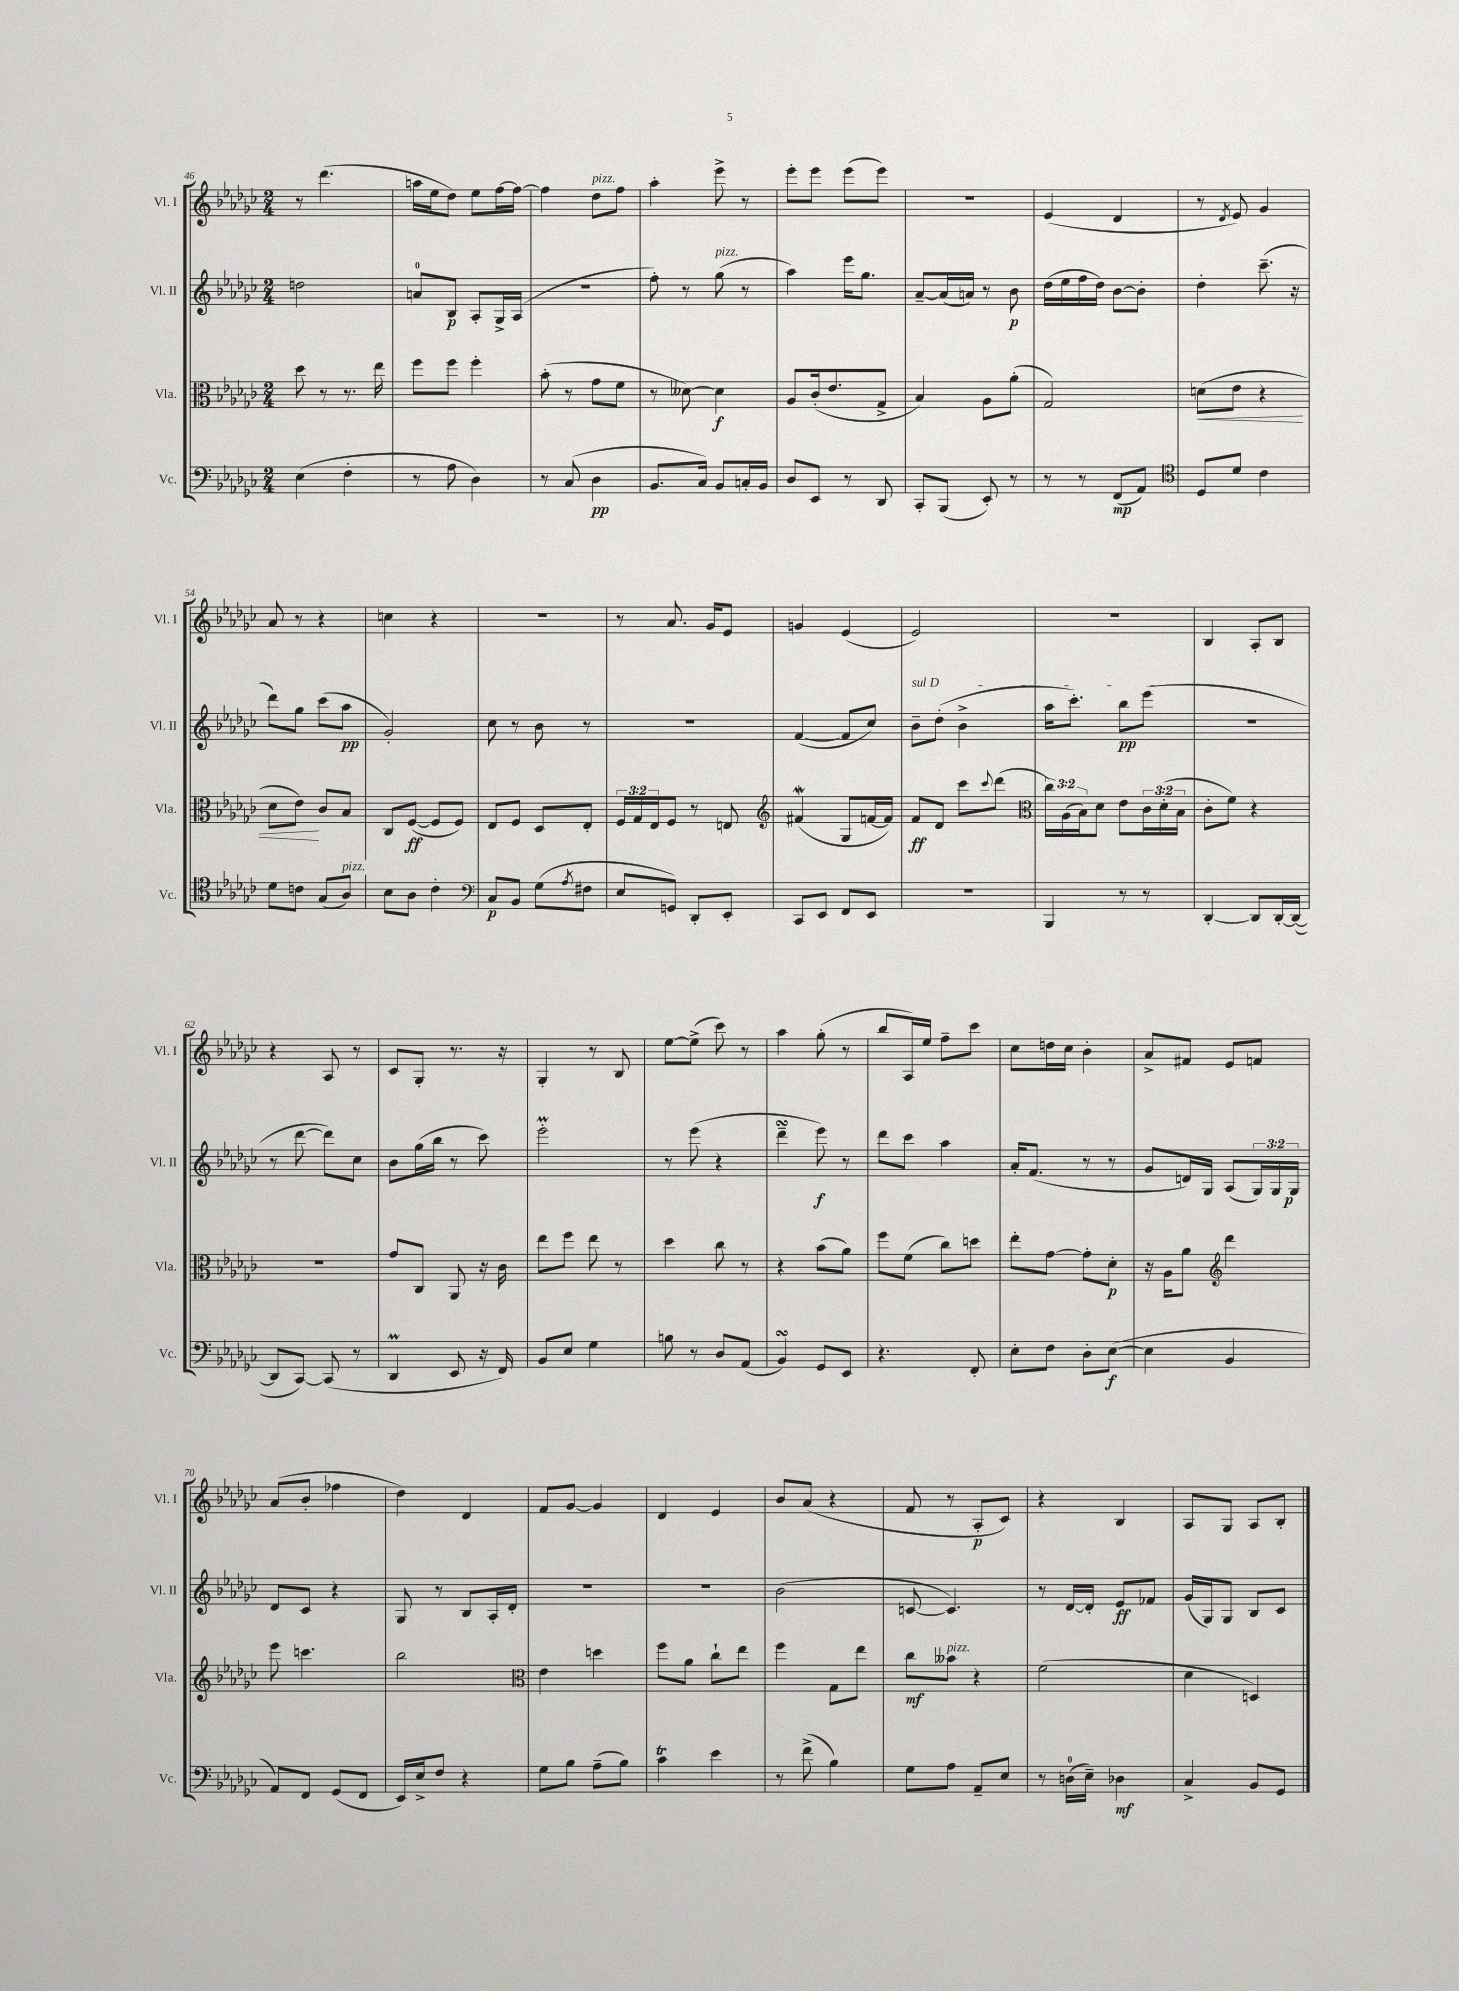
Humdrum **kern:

**kern	**kern	**kern	**kern
*staff4	*staff3	*staff2	*staff1
*clefF4	*clefC3	*clefG2	*clefG2
*k[b-e-a-d-g-c-]	*k[b-e-a-d-g-c-]	*k[b-e-a-d-g-c-]	*k[b-e-a-d-g-c-]
*M2/4	*M2/4	*M2/4	*M2/4
(4E-	8dd-	2dd	8r
.	8r	.	(4.ddd-
4F'	8.r	.	.
.	16ee-	.	.
=	=	=	=
8r	8ff	8a	16aa
.	.	.	16ee-
8A-	8ff	8B-	8dd-)
4D-)	4ff'	8A-'	8ee-
.	.	16G-^	[16ff
.	.	(16A-	16ff_
=	=	=	=
8r	(8b-'	2r	4ff]
(8C-	8r	.	.
4D-	8g-	.	8dd-
.	8f	.	8ff
=	=	=	=
8.BB-	8r	8ff')	4aa-'
.	[8d--)	8r	.
16C-)	.	.	.
8BB-	4d--]	(8gg-	8eee-^
16C'	.	8r	8r
16BB-	.	.	.
=	=	=	=
8D-	8A-	4aa-)	8eee-'
8EE-	(16c-'	.	8eee-
.	8.e-	.	.
8r	.	16eee-	(8eee-
.	.	8.gg-	.
8DD-	8G-^	.	8eee-)
=	=	=	=
8CC-'	4B-)	[8a-~	2r
(8BBB-	.	(16a-]	.
.	.	16a)	.
8EE-')	8A-	8r	.
8r	(8a-'	8b-	.
=	=	=	=
8r	2G-)	(16dd-	(4e-
.	.	16ee-	.
8r	.	16ff	.
.	.	16dd-)	.
(8FF	.	[8b-	4d-
8AA-)	.	8b-']	.
=	=	=	=
*clefC4	*	*	*
8D-	(8d	4dd-'	8r
.	.	.	8qd-
8d-	8e-	.	8e-)
4c-	4r	(8.ccc-~	4g-
.	.	16r	.
=	=	=	=
8d-	8d-	8ddd-)	8a-
8c	8e-)	8gg-	8r
(8G-	8c-	(8ccc-	4r
8A-)	8B-	8aa-	.
=	=	=	=
8B-	8C-	2g-')	4cc
8A-	([8F	.	.
4c-'	8F]	.	4r
.	8F)	.	.
=	=	=	=
*clefF4	*	*	*
8C-	8E-	8cc-	2r
8BB-	8F	8r	.
(8G-	8D-	8b-	.
8qA-	.	.	.
8F#	8E-'	8r	.
=	=	=	=
8E-	24F	2r	8r
.	24G-	.	.
.	24E-	.	.
8GG)	8F	.	8.a-
8DD-'	8r	.	.
.	.	.	16g-
8EE-'	8E	.	8e-
=	=	=	=
*	*clefG2	*	*
8CC-	(4f#	([4f	4g
8EE-	.	.	.
8FF	8G-	8f]	(4e-
8EE-	[16f	8cc-)	.
.	16f])	.	.
=	=	=	=
2r	8f	8b-~	2e-)
.	8d-	(8dd-'	.
.	8ccc-	4b-^	.
.	8qqccc-	.	.
.	(8ddd-	.	.
=	=	=	=
*	*clefC3	*	*
4BBB-	24cc-)	16aa-	2r
.	(24A-	.	.
.	.	8.ccc-')	.
.	24B-)	.	.
.	8d-	.	.
8r	8e-	8bb-	.
8r	24c-	(8eee-	.
.	(24d-'	.	.
.	24B-	.	.
=	=	=	=
[4DD-'	8c-'	2r	4B-
.	8f)	.	.
8DD-]	4r	.	8A-'
[16DD-'	.	.	8B-
(16DD-_	.	.	.
=	=	=	=
8DD-]	2r	8r	4r
[8CC-)	.	[8ddd-	.
(8CC-]	.	8ddd-])	8A-
8r	.	8cc-	8r
=	=	=	=
4DD-	8g-	8b-	8c-
.	8C-	(16gg-	8G-'
.	.	16bb-	.
8EE-	8AA-	8r	8.r
16r	16r	8ccc-)	.
16FF)	16c-	.	16r
=	=	=	=
8BB-	8ee-	2eee-'	4G-'
8E-	8ff	.	.
4G-	8ee-	.	8r
.	8r	.	8B-
=	=	=	=
8B	4dd-	8r	[8ee-
8r	.	(8eee-	(8ee-^]
8D-	8cc-	4r	8ccc-)
(8AA-	8r	.	8r
=	=	=	=
4BB-)	4r	4ddd-~	4aa-
8GG-	(8b-	8eee-)	(8gg-'
8EE-	8a-)	8r	8r
=	=	=	=
4.r	8ff	8ddd-	8bb-
.	(8f	8ccc-	16A-)
.	.	.	16ee-
.	8cc-)	4aa-	8ff~
8FF'	8dd	.	8ccc-
=	=	=	=
8E-'	8ee-'	16a-'	8cc-
.	.	(8.f	.
8F	[8g-	.	16dd
.	.	.	16cc-
8D-'	8g-']	8r	4b-'
([8E-	8d-'	8r	.
=	=	=	=
4E-]	16r	8g-	8a-^
.	16A-	.	.
.	8a-	16d)	8f#
.	.	16G-	.
*	*clefG2	*	*
4BB-	4ddd-	(8A-	8e-
.	.	24G-)	8f
.	.	24G-	.
.	.	24G-	.
=	=	=	=
8AA-)	8eee-	8d-	(8a-
8FF	4.ccc	8c-	8b-'
(8GG-	.	4r	4ff-
8FF	.	.	.
=	=	=	=
16EE-)	2bb-	8G-	4dd-)
16E-^	.	.	.
8F	.	8r	.
4r	.	8B-	4d-
.	.	16A-'	.
.	.	16d-'	.
=	=	=	=
*	*clefC3	*	*
8G-	4e-	2r	8f
8B-	.	.	[8g-
(8A-~	4dd	.	4g-]
8B-)	.	.	.
=	=	=	=
4c-	8ff	2r	4d-
.	8a-	.	.
4e-	8cc-`	.	4e-
.	8ee-	.	.
=	=	=	=
8r	4ff	(2b-	8b-
(8f^	.	.	(8a-
4B-)	8G-	.	4r
.	8ee-	.	.
=	=	=	=
8G-	8cc-	[8c	8f
8A-	8b--	4.c])	8r
8AA-~	4r	.	8A-'
8E-	.	.	8c-)
=	=	=	=
8r	(2f	8r	4r
(16D	.	[16d-	.
16E-~)	.	16d-']	.
4D-	.	8e-	4B-
.	.	8f-	.
=	=	=	=
4C-^	4d-	(16g-	8A-
.	.	16G-)	.
.	.	8G-	8G-
8BB-	4D)	8B-	8A-
8GG-	.	8c-	8B-'
==	==	==	==
*-	*-	*-	*-
